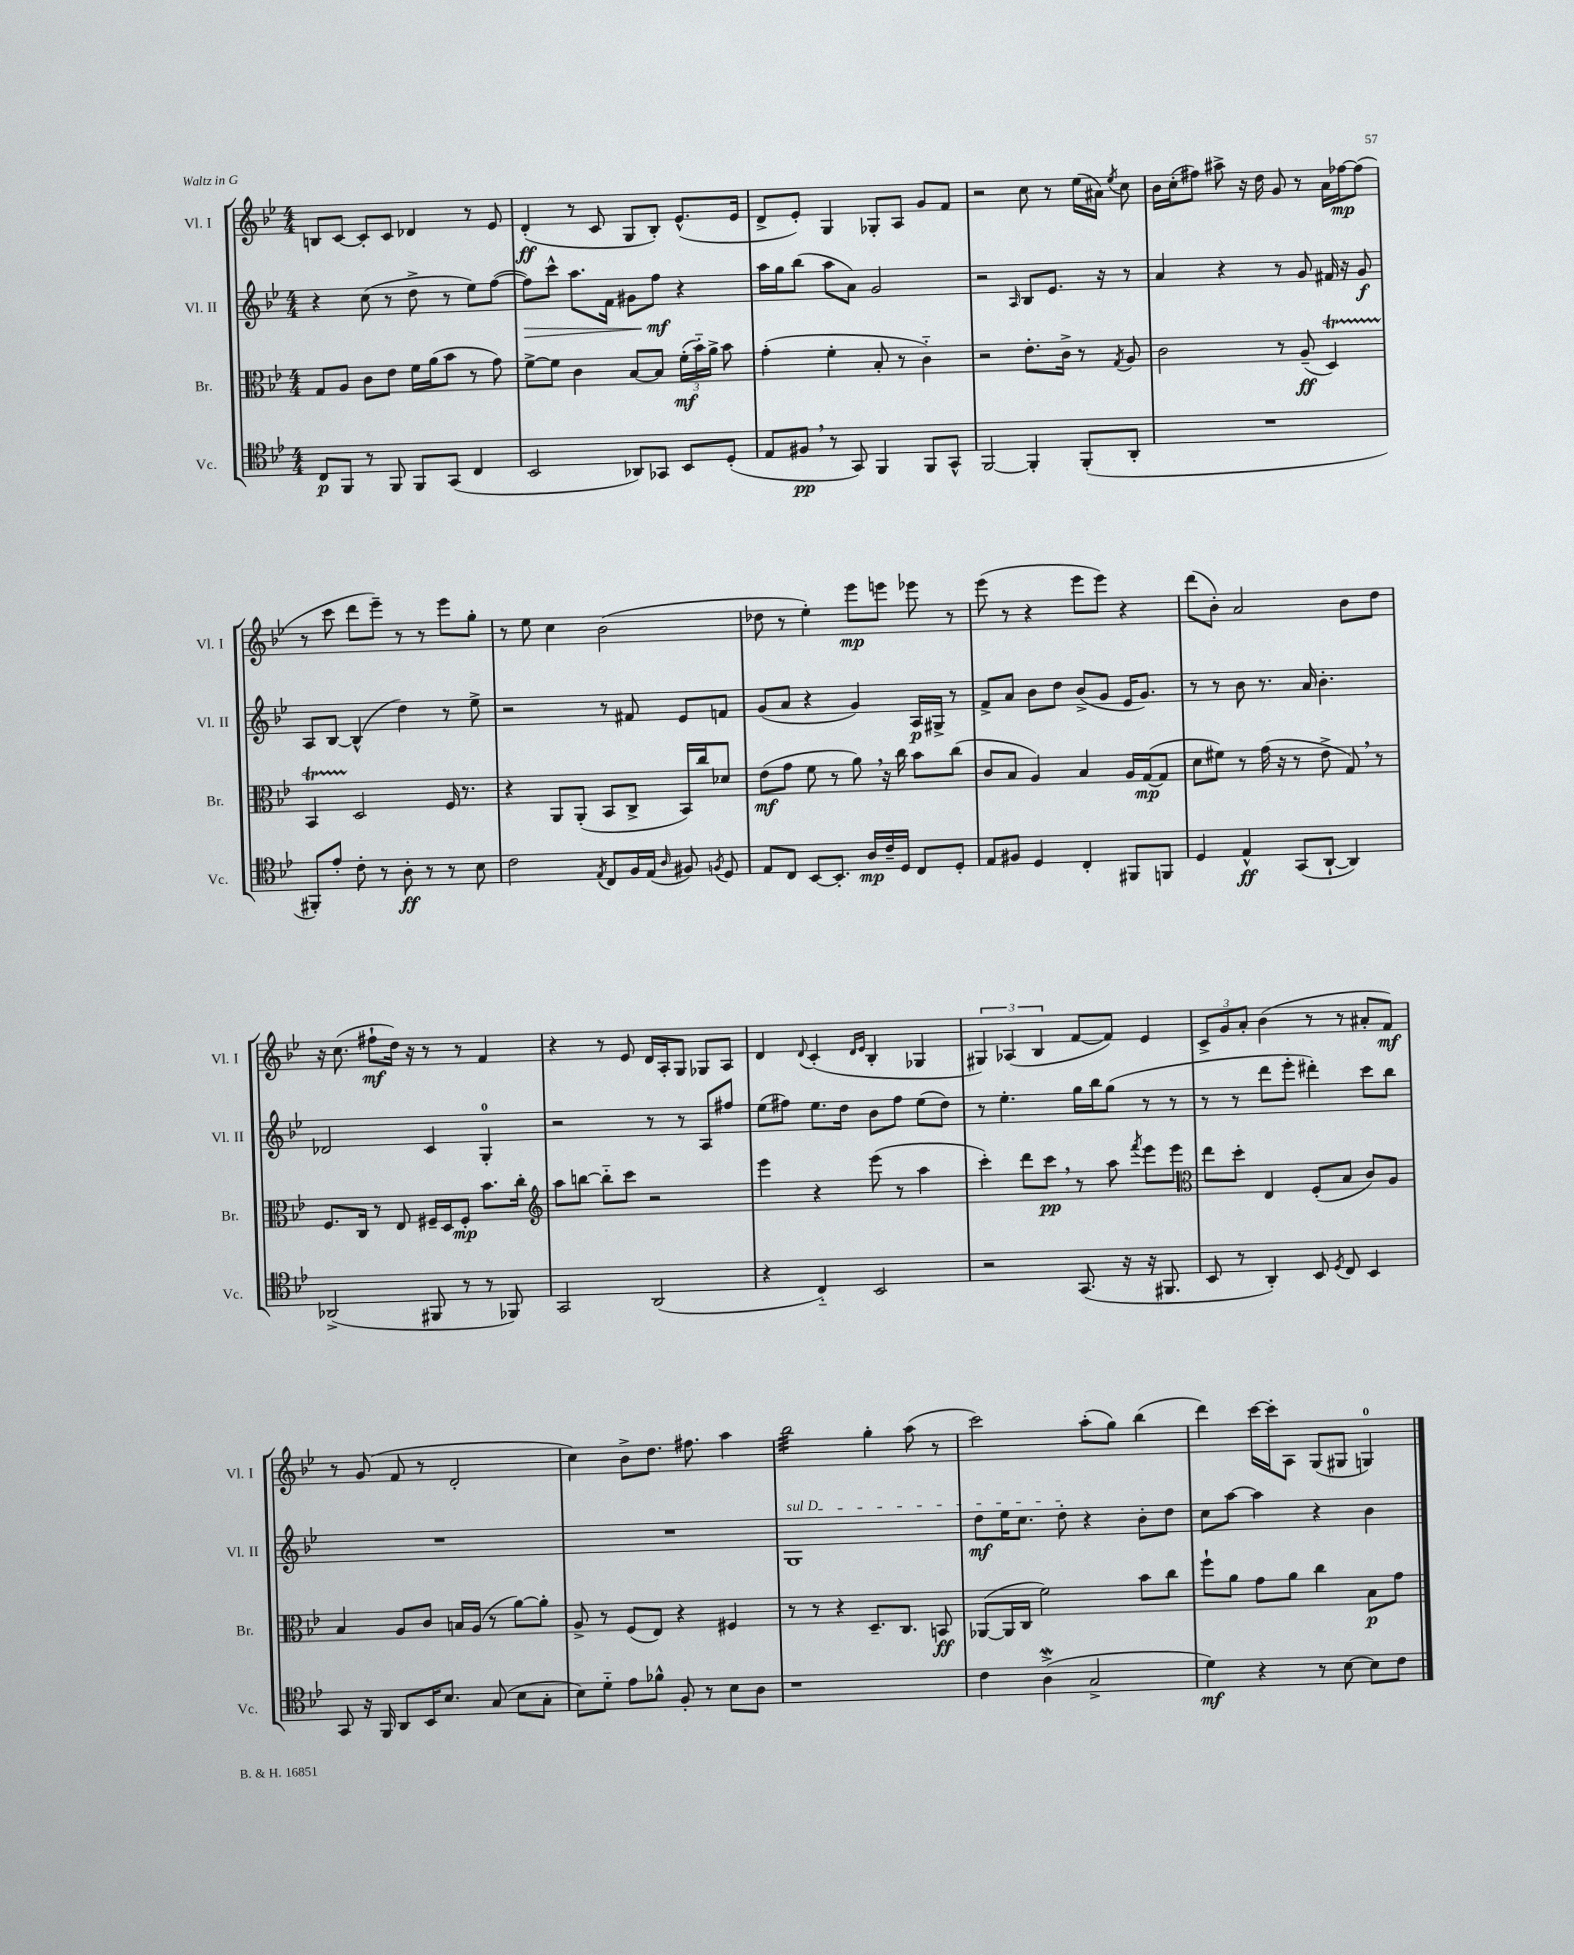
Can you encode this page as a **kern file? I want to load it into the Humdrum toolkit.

**kern	**kern	**kern	**kern
*staff4	*staff3	*staff2	*staff1
*clefC4	*clefC3	*clefG2	*clefG2
*k[b-e-]	*k[b-e-]	*k[b-e-]	*k[b-e-]
*M4/4	*M4/4	*M4/4	*M4/4
8C	8G	4r	8B
8FF	8A	.	[8c
8r	8c	(8cc	8c']
8FF	8e-	8r	8c
8FF	16f	8dd^	4d-
.	(16a	.	.
(8GG	8b-	8r	.
4C	8r	8ee-)	8r
.	8g)	([8ff	8e-
=	=	=	=
2BB-	[8f^	8ff])	(4d'
.	8f]	8ccc^^	.
.	4c	8.aa	8r
.	.	.	8c
.	.	16f	.
8AA-)	[8B-	8g#	8G
8GG-	8B-]	8ff	8B-')
8BB-	(24f'	4r	(8.e-^^
.	24b-'~)	.	.
.	24a^	.	.
(8D'	8b-	.	.
.	.	.	16e-
=	=	=	=
8E-	(4g'	16aa	8d^
.	.	16gg	.
8F#	.	(8bb-	8e-')
8r	4f'	8aa	4G
8GG)	.	8a)	.
4FF	8B-'	2g	8G-'
.	8r	.	8A
8FF	4c'~)	.	8g
8GG^^	.	.	8f
=	=	=	=
[2FF	2r	2r	2r
.	.	16qqA	.
4FF']	8.e-'	8B-	8cc
.	.	8.e-	8r
.	16c^	.	.
(8FF'	8r	.	(16ee-
.	.	16r	16a#)
.	8qG	.	8qee-
8AA'	8A	8r	8cc
=	=	=	=
1r	2c	4a	16b-
.	.	.	(16cc'
.	.	.	8ff#)
.	.	4r	8aa#^
.	.	.	16r
.	.	.	16dd
.	8r	8r	8g
.	(8A~	8g	8r
.	4D)	16f#	16a
.	.	16r	[16ff-
.	.	8g	(8ff-]
=	=	=	=
8FF#')	4BB-	8A	8r
8e-'	.	[8B-	8ccc
8c'	2D	(4B-^^]	8ddd
8r	.	.	8eee-~)
8A'	.	4dd)	8r
8r	.	.	8r
8r	16F	8r	8eee-
.	8.r	.	.
8B-	.	8ee-^	8gg'
=	=	=	=
2c	4r	2r	8r
.	.	.	8ee-
.	8AA	.	4cc
.	(8AA'	.	.
8qE-	.	.	.
8C	8BB-	8r	(2b-
16F	8C^	8f#	.
(16E-	.	.	.
16qqA	.	.	.
8F#)	16BB-)	8e-	.
.	16cc	.	.
8qF	.	.	.
8D	8d-	8f	.
=	=	=	=
8E-	(8e-	(8g	8dd-
8C	8g	8a	8r
[8BB-	8f	4r	4ee-')
8.BB-']	8r	.	.
.	8a)	4g)	8eee-
16A	.	.	.
16c~	16r	.	8eee
16D	16cc	.	.
8C	8b-	16A	8eee-
.	.	16G#^	.
8D'	(8cc	8r	8r
=	=	=	=
8E-	8c	8f^	(8eee-
8F#	8B-	8a	8r
4D	4A)	8b-	4r
.	.	8dd	.
4C'	4B-	(8b-^	8eee-
.	.	8g	8eee-)
8FF#	16A	16e-	4r
.	([16G	8.g)	.
8FF	8G]	.	.
=	=	=	=
4D	8d	8r	(8ddd
.	8f#)	8r	8b-')
4E-^^	8r	8b-	2a
.	(16g	8.r	.
.	16r	.	.
(8GG	8r	.	.
.	.	16a	.
[8AA`	8e-^	4.b-'	.
4AA])	8G)	.	8b-
.	8r	.	8dd
=	=	=	=
(2AA-^	8.F	2d-	16r
.	.	.	(8.cc
.	16C	.	.
.	8r	.	8ff#`
.	8E-	.	16dd)
.	.	.	16r
8FF#	16F#~	4c	8r
.	16D	.	.
8r	8F#'	.	8r
8r	8.b-	4G'	4f
8FF-)	.	.	.
.	16cc'	.	.
=	=	=	=
*	*clefG2	*	*
2GG	8aa	2r	4r
.	[8bb	.	.
.	8bb'~]	.	8r
.	8ccc	.	8e-
(2AA	2r	8r	16d
.	.	.	16A'
.	.	8r	8G
.	.	8A	8G-
.	.	8ff#	8A
=	=	=	=
4r	4eee-	(8ee-	4d
.	.	8ff#)	.
.	.	.	8qqd
4C'~)	4r	8.ee-	(4c'
.	.	16dd	.
.	.	.	16qqd
.	.	.	16qqe-
2BB-	(8eee-	8b-	4B-'
.	8r	8ff#	.
.	4aa	(8ee-	4G-
.	.	8dd)	.
=	=	=	=
2r	4ccc')	8r	6G#)
.	.	4.ee-'	.
.	.	.	(6A-
.	8ddd	.	.
.	.	.	6B-
.	8ccc	.	.
(8.GG	8r	16gg	[8f
.	.	16bb-	.
.	8aa	(8gg	8f])
16r	.	.	.
.	8qfff	.	.
16r	8eee-	8r	4e-
8.FF#	.	.	.
.	8eee-	8r	.
=	=	=	=
*	*clefC3	*	*
8BB-	8ee-	8r	12c^
.	.	.	12g
8r	8dd'	8r	.
.	.	.	12a'
4AA')	4E-	8ddd	(4b-
.	.	8eee-'	.
8BB-	(8F'	4ddd#')	8r
8qD	.	.	.
8C	8B-	.	8r
4BB-	8c)	8ccc	8a#'
.	8A	8bb-	8f)
=	=	=	=
8GG	4B-	1r	8r
16r	.	.	(8g
16FF	.	.	.
8AA	8A	.	8f
16BB-	8c	.	8r
8.B-	.	.	.
.	16B	.	2d'
.	(16A	.	.
(8G	8r	.	.
8B-	[8a)	.	.
8G'	8a']	.	.
=	=	=	=
8B-)	8A^	1r	4cc)
8d'~	8r	.	.
8e-	(8F	.	8b-^
8f-^^	8E-)	.	8.dd
8F'	4r	.	.
.	.	.	8.ff#
8r	.	.	.
8B-	4F#	.	4aa
8A	.	.	.
=	=	=	=
1r	8r	1G	2bb-
.	8r	.	.
.	4r	.	.
.	8.D~	.	4gg'
.	8.C	.	.
.	.	.	(8aa
.	8BB	.	8r
=	=	=	=
4c	([8AA-	8dd	2ccc)
.	16AA-]	16ee-	.
.	16C	8.cc	.
(4A^	2f)	.	.
.	.	8dd'	.
2G^	.	4r	(8aa'
.	.	.	8gg)
.	8b-	8b-'	(4bb-
.	8cc	8dd	.
=	=	=	=
4d)	8ff`	8cc	4ddd)
.	8a	[8aa	.
4r	8g	4aa]	[16ccc
.	.	.	16ccc']
.	8a	.	8A
8r	4cc	4r	(8G
[8B-	.	.	8G#
8B-]	8B-	4b-	4G)
8c	8g	.	.
==	==	==	==
*-	*-	*-	*-
